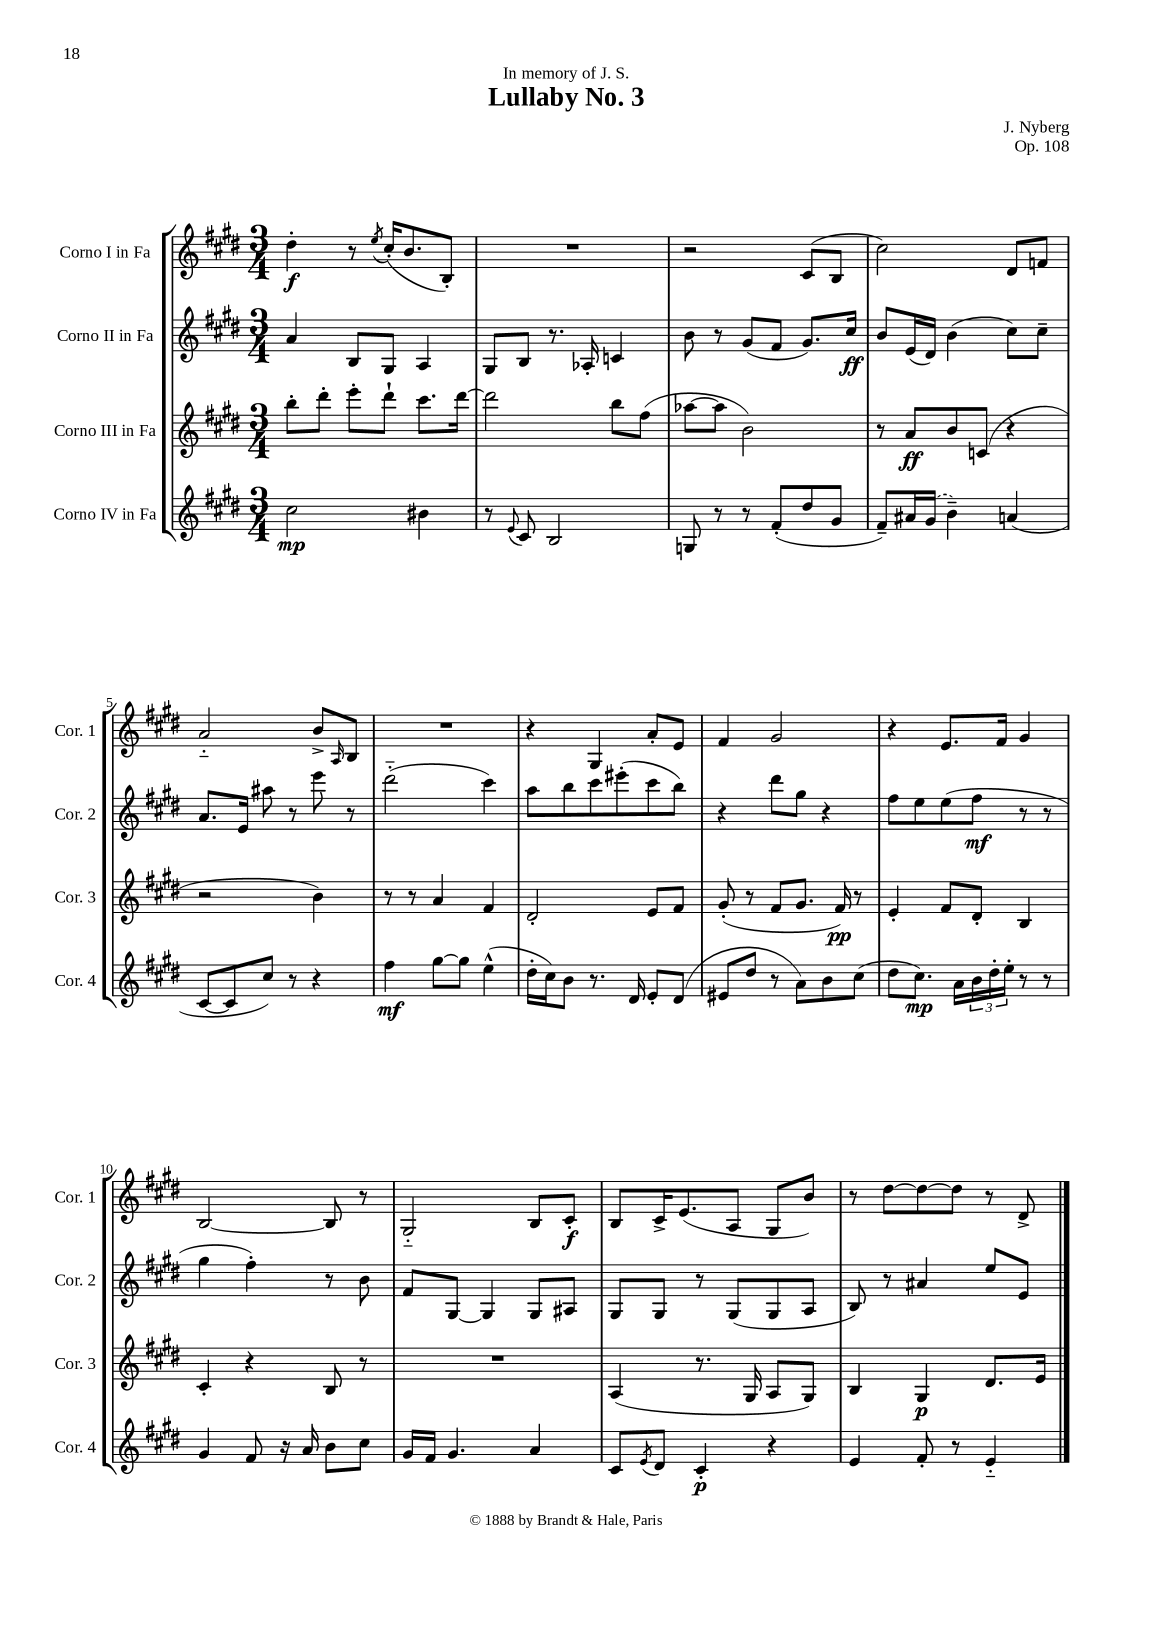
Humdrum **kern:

**kern	**dynam	**kern	**dynam	**kern	**dynam	**kern	**dynam
*part4	*part4	*part3	*part3	*part2	*part2	*part1	*part1
*staff4	*staff4	*staff3	*staff3	*staff2	*staff2	*staff1	*staff1
*I"Corno IV in Fa	*	*I"Corno III in Fa	*	*I"Corno II in Fa	*	*I"Corno I in Fa	*
*I'Cor. 4	*	*I'Cor. 3	*	*I'Cor. 2	*	*I'Cor. 1	*
*clefG2	*	*clefG2	*	*clefG2	*	*clefG2	*
*k[f#c#g#d#]	*	*k[f#c#g#d#]	*	*k[f#c#g#d#]	*	*k[f#c#g#d#]	*
*M3/4	*	*M3/4	*	*M3/4	*	*M3/4	*
=1	=1	=1	=1	=1	=1	=1	=1
2cc#\	mp	8bb'\L	.	4a/	.	4dd#'\	f
.	.	8ddd#'\J	.	.	.	.	.
.	.	8eee'\L	.	8B/L	.	8r	.
.	.	.	.	.	.	8qee/	.
.	.	8ddd#`\J	.	8G#/J	.	(16cc#'/KL	.
.	.	.	.	.	.	8.b/	.
4b#X\	.	8.ccc#\L	.	4A/	.	.	.
.	.	.	.	.	.	8B'/J)	.
.	.	[16ddd#\Jk	.	.	.	.	.
=2	=2	=2	=2	=2	=2	=2	=2
8r	.	2ddd#\]	.	8G#/L	.	2.r	.
8qqe/	.	.	.	.	.	.	.
8c#/	.	.	.	8B/J	.	.	.
2B/	.	.	.	8.r	.	.	.
.	.	.	.	16A-X'/	.	.	.
.	.	8bb\L	.	4cn/	.	.	.
.	.	(8ff#\J	.	.	.	.	.
=3	=3	=3	=3	=3	=3	=3	=3
8Gn/	.	[8aa-X\L	.	8b\	.	2r	.
8r	.	8aa-\J]	.	8r	.	.	.
8r	.	2b\)	.	(8g#/L	.	.	.
(8f#'/L	.	.	.	8f#/J	.	.	.
8dd#/	.	.	.	8.g#/L)	.	(8c#/L	.
8g#/J	.	.	.	.	.	8B/J	.
.	.	.	.	16cc#/Jk	ff	.	.
=4	=4	=4	=4	=4	=4	=4	=4
8f#~/L)	.	8r	.	8b/L	.	2cc#\)	.
16a#X/L	.	8a/L	ff	(16e/L	.	.	.
(16g#/JJ	.	.	.	16d#/JJ)	.	.	.
4b~\)	.	8b/	.	(4b\	.	.	.
.	.	(8cn/J	.	.	.	.	.
(4an/	.	4r	.	8cc#\L)	.	8d#/L	.
.	.	.	.	8cc#~\J	.	8fn/J	.
!!LO:LB:g=z
=5	=5	=5	=5	=5	=5	=5	=5
[8c#/L	.	2r	.	8.a/L	.	2a/	.
8c#/]	.	.	.	.	.	.	.
.	.	.	.	16e/Jk	.	.	.
8cc#/J)	.	.	.	8aa#X\	.	.	.
8r	.	.	.	8r	.	.	.
4r	.	4b\)	.	8eee\	.	8b^/L	.
.	.	.	.	.	.	16qqA/	.
.	.	.	.	8r	.	8B/J	.
=6	=6	=6	=6	=6	=6	=6	=6
4ff#\	mf	8r	.	(2ddd#\	.	2.r	.
.	.	8r	.	.	.	.	.
[8gg#\L	.	4a/	.	.	.	.	.
8gg#\J]	.	.	.	.	.	.	.
(4ee^^\	.	4f#/	.	4ccc#\)	.	.	.
=7	=7	=7	=7	=7	=7	=7	=7
16dd#'\LL	.	2d#'/	.	8aa\L	.	4r	.
16cc#\J)	.	.	.	.	.	.	.
8b\J	.	.	.	8bb\	.	.	.
8.r	.	.	.	8ccc#\	.	4G#/	.
.	.	.	.	(8eee#X'\	.	.	.
16d#/	.	.	.	.	.	.	.
8e'/L	.	8e/L	.	8ccc#\	.	8a'/L	.
(8d#/J	.	8f#/J	.	8bb\J)	.	8e/J	.
=8	=8	=8	=8	=8	=8	=8	=8
8e#X/L	.	(8g#'/	.	4r	.	4f#/	.
8dd#/J	.	8r	.	.	.	.	.
8r	.	8f#/L	.	8ddd#\L	.	2g#/	.
8a\L)	.	8.g#/J	.	8gg#\J	.	.	.
8b\	.	.	.	4r	.	.	.
.	.	16f#/)	pp	.	.	.	.
(8cc#\J	.	8r	.	.	.	.	.
=9	=9	=9	=9	=9	=9	=9	=9
8dd#\L	.	4e'/	.	8ff#\L	.	4r	.
8.cc#\J)	mp	.	.	8ee\	.	.	.
.	.	8f#/L	.	(8ee\	.	8.e/L	.
16a\LL	.	.	.	.	.	.	.
24b\	.	8d#'/J	.	8ff#\J	mf	.	.
24dd#'\	.	.	.	.	.	.	.
.	.	.	.	.	.	16f#/Jk	.
24ee'\JJ	.	.	.	.	.	.	.
8r	.	4B/	.	8r	.	4g#/	.
8r	.	.	.	8r	.	.	.
!!LO:LB:g=z
=10	=10	=10	=10	=10	=10	=10	=10
4g#/	.	4c#'/	.	4gg#\	.	[2B/	.
8f#/	.	4r	.	4ff#'\)	.	.	.
16r	.	.	.	.	.	.	.
16a/	.	.	.	.	.	.	.
8b\L	.	8B/	.	8r	.	8B/]	.
8cc#\J	.	8r	.	8b\	.	8r	.
=11	=11	=11	=11	=11	=11	=11	=11
16g#/LL	.	2.r	.	8f#/L	.	2G#/	.
16f#/JJ	.	.	.	.	.	.	.
4.g#/	.	.	.	[8G#/J	.	.	.
.	.	.	.	4G#/]	.	.	.
4a/	.	.	.	8G#/L	.	8B/L	.
.	.	.	.	8A#X/J	.	8c#'/J	f
=12	=12	=12	=12	=12	=12	=12	=12
8c#/L	.	(4A/	.	8G#/L	.	8B/L	.
8qe/	.	.	.	.	.	.	.
8d#/J	.	.	.	8G#/J	.	16c#^/K	.
.	.	.	.	.	.	(8.e/	.
4c#'/	p	8.r	.	8r	.	.	.
.	.	.	.	(8G#/L	.	8A/J	.
.	.	16G#/	.	.	.	.	.
4r	.	8A/L	.	8G#/	.	8G#/L	.
.	.	8G#/J)	.	8A/J	.	8b/J)	.
=13	=13	=13	=13	=13	=13	=13	=13
4e/	.	4B/	.	8B/)	.	8r	.
.	.	.	.	8r	.	[8dd#\L	.
8f#'/	.	4G#/	p	4a#X/	.	8dd#\_	.
8r	.	.	.	.	.	8dd#\J]	.
4e/	.	8.d#/L	.	8ee/L	.	8r	.
.	.	.	.	8e/J	.	8d#^/	.
.	.	16e/Jk	.	.	.	.	.
==	==	==	==	==	==	==	==
*-	*-	*-	*-	*-	*-	*-	*-
